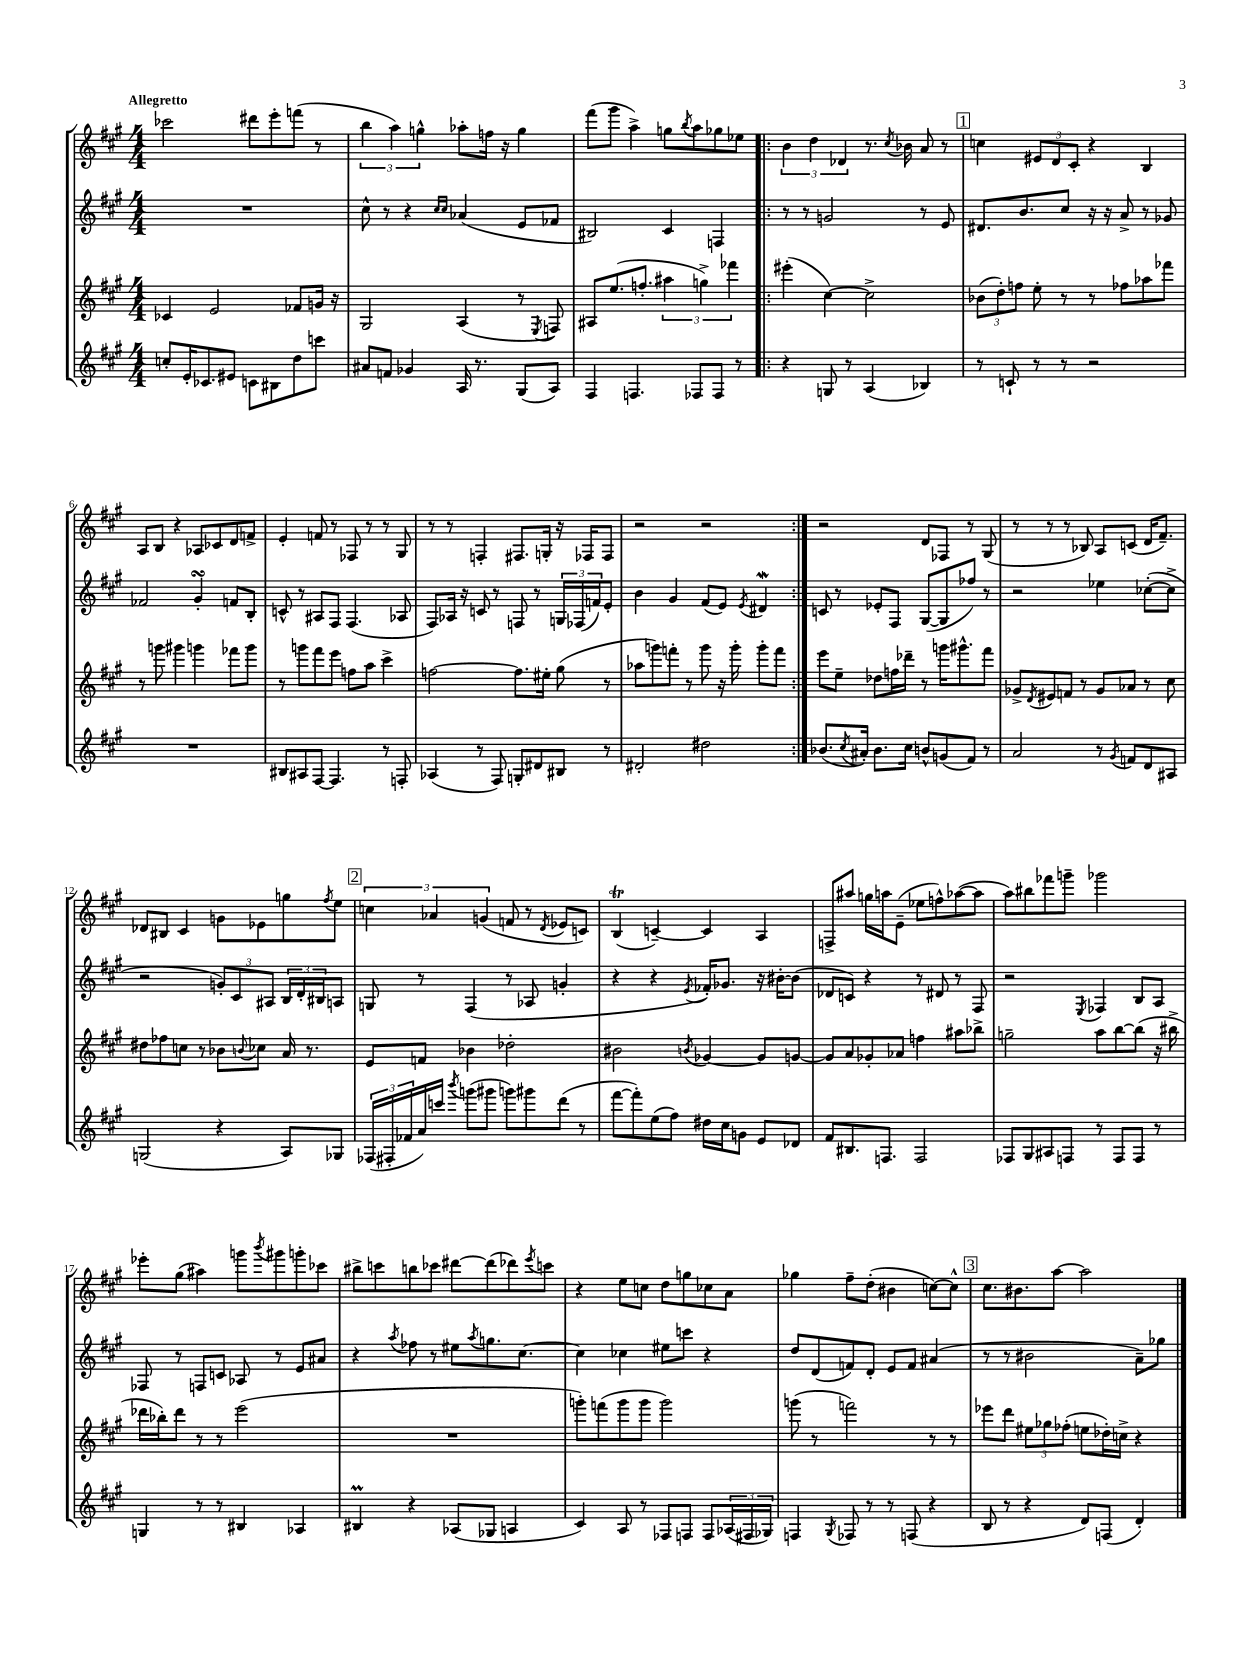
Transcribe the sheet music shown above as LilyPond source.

<<
\new StaffGroup <<
\new Staff = "s0" {
    \clef treble \key a \major \numericTimeSignature \time 4/4 \tempo "Allegretto"
    ces'''2 dis'''8 e'''8-. f'''8( r8 |
    \tuplet 3/2 { b''4 a''4) g''4-^ } aes''8-. f''16 r16 g''4 |
    fis'''8( gis'''8 a''4->) g''8 \acciaccatura { b''8 } a''8 ges''8 ees''8 |
    \repeat volta 2 { \tuplet 3/2 { b'4 d''4 des'4 } r8. \acciaccatura { cis''8 } bes'16 a'8 r8 |
    \mark \markup { \box "1" } c''4 \tuplet 3/2 { eis'8 d'8 cis'8-. } r4 b4 |
    a8 b8 r4 aes8 ces'8 d'8 f'8-> |
    e'4-. f'8 r8 fes8 r8 r8 gis8 |
    r8 r8 f4-. fis8. g16-. r16 fes16 fes8 |
    r2 r2 | }
    r2 d'8 fes8 r8 gis8( |
    r8 r8 r8 bes8) a8 c'8( d'16 fis'8.--) |
    des'8 bis8 cis'4 g'8 ees'8 g''8 \acciaccatura { fis''8 } e''8 |
    \mark \markup { \box "2" } \tuplet 3/2 { c''4 aes'4 g'4( } f'8 r8 \acciaccatura { d'8 } ees'8 c'8) |
    b4\trill( c'4~--) c'4 a4 |
    f8-> ais''8 g''16 a''16 e'8--( ees''8 f''8-^) aes''8~( aes''8 |
    a''8) bis''8 fes'''8 g'''8-- ges'''2 |
    ees'''8-. gis''8( ais''4) g'''8 \acciaccatura { b'''8 } gis'''8 g'''8-. ces'''8 |
    bis''8-> c'''8 b''8 ces'''8 dis'''8~ dis'''8( des'''8) \acciaccatura { e'''8 } c'''8 |
    r4 e''8 c''8 d''8 g''8 ces''8 a'8 |
    ges''4 fis''8-- d''8-.( bis'4 c''8~) c''8-^ |
    \mark \markup { \box "3" } cis''8. bis'8. a''8~ a''2 \bar "|." |
}
\new Staff = "s1" {
    \clef treble \key a \major \numericTimeSignature \time 4/4
    R1 |
    cis''8-^ r8 r4 \grace { cis''16 cis''16 } aes'4( e'8 fes'8 |
    bis2) cis'4 f4 |
    \repeat volta 2 { r8 r8 g'2 r8 e'8 |
    \mark \markup { \box "1" } dis'8. b'8. cis''8 r16 r16 a'8-> r8 ges'8 |
    fes'2 gis'4-.\turn f'8 b8-. |
    c'8-^ r8 ais8 fis8 fis4.( aes8 |
    fis8) aes16 r16 c'8 r8 f8 r8 \tuplet 3/2 { g16 fes16( f'16) } e'8-. |
    b'4 gis'4 fis'8( e'8) \acciaccatura { e'8 } dis'4\mordent | }
    c'8 r8 ees'8-. fis8 gis8~( gis8 fes''8) r8 |
    r2 ees''4 ces''8~-.( ces''8-> |
    r2 \tuplet 3/2 { g'8-.) cis'8 ais8 } \tuplet 3/2 { b16 d'16-. bis16 } a8 |
    \mark \markup { \box "2" } g8 r8 fis4( r8 aes8 g'4-. |
    r4 r4 \acciaccatura { e'8 } fes'16-.) ges'8. r16 bis'16~-. bis'8( |
    des'8 c'8) r4 r8 dis'8 r8 fis8 |
    r2 \acciaccatura { e8 } fes4 b8 a8 |
    fes8 r8 f8 c'8 aes8 r8 e'8 ais'8 |
    r4 \acciaccatura { a''8 } fes''8 r8 eis''8 \acciaccatura { a''8 } g''8. cis''8.~ |
    cis''4 ces''4 eis''8 c'''8 r4 |
    d''8 d'8( f'8) d'8-. e'8 f'8 ais'4( |
    \mark \markup { \box "3" } r8 r8 bis'2 a'8--) ges''8 \bar "|." |
}
\new Staff = "s2" {
    \clef treble \key a \major \numericTimeSignature \time 4/4
    ces'4 e'2 fes'8 g'16 r16 |
    gis2 a4( r8 \acciaccatura { e8 } f8) |
    ais8 e''8.( f''8.-. \tuplet 3/2 { ais''4 g''4->) fes'''4 } |
    \repeat volta 2 { eis'''4-.( cis''4~) cis''2-> |
    \mark \markup { \box "1" } \tuplet 3/2 { bes'8( d''8-.) f''8 } e''8-. r8 r8 fes''8 aes''8 fes'''8 |
    r8 g'''8 gis'''4 g'''4 fes'''8 g'''8 |
    r8 g'''8 fis'''8 e'''8 f''8 a''8 cis'''4-> |
    f''2~ f''8. eis''16-. gis''8( r8 |
    aes''8 g'''8) f'''8-. r8 g'''8 r16 g'''16-. g'''8-. f'''8 | }
    e'''8 e''8-- des''8 f''16 des'''16-- r8 g'''16 gis'''8.-^ fis'''8 |
    ges'8-> \acciaccatura { d'8 } eis'8 f'8 r8 ges'8 aes'8 r8 cis''8 |
    dis''8 fes''8 c''8 r8 bes'8 \appoggiatura { b'8 } ces''8 a'16 r8. |
    \mark \markup { \box "2" } e'8 f'8 bes'4 des''2-. |
    bis'2 \acciaccatura { b'8 } ges'4~ ges'8 g'8~ |
    g'8 a'8 ges'8-. aes'8 f''4 ais''8 bes''8-> |
    g''2-- a''8 b''8~ b''8( r16 bis''16-> |
    des'''16 bes''16-.) des'''8 r8 r8 e'''2( |
    R1 |
    g'''8-.) f'''8( g'''8 g'''8 g'''2) |
    g'''8( r8 f'''2) r8 r8 |
    \mark \markup { \box "3" } ees'''8 d'''8 \tuplet 3/2 { eis''8 ges''8 fes''8-.( } e''8 des''16-.) c''16-> r4 \bar "|." |
}
\new Staff = "s3" {
    \clef treble \key a \major \numericTimeSignature \time 4/4
    c''8-. e'16-. ces'8. eis'8 c'8 bis8 d''8 c'''8 |
    ais'8 f'8 ges'4 a16 r8. gis8( a8) |
    fis4 f4. fes8 fes8 r8 |
    \repeat volta 2 { r4 g8 r8 a4( bes4) |
    \mark \markup { \box "1" } r8 c'8-! r8 r8 r2 |
    R1 |
    bis8 ais8 fis8~ fis4. r8 f8-. |
    aes4( r8 fis8) g8-. dis'8 bis8 r8 |
    dis'2-. dis''2 | }
    bes'8.( \acciaccatura { cis''8 } ais'16-.) bes'8. cis''16 b'8-^ g'8( fis'8) r8 |
    a'2 r8 \acciaccatura { gis'8 } f'8 d'8 ais8 |
    g2( r4 a8) ges8 |
    \mark \markup { \box "2" } \tuplet 3/2 { fes16( fis16-. fes'16 } a'16) c'''16 \acciaccatura { b'''8 } g'''8( gis'''8 g'''8) gis'''8 d'''8( r8 |
    fis'''8~ fis'''8-.) e''8( fis''8) dis''16 cis''16 g'8 e'8 des'8 |
    fis'8 bis8. f8. f2 |
    fes8 gis8 ais8 f8 r8 f8 f8 r8 |
    g4 r8 r8 bis4 aes4 |
    bis4\prall r4 aes8( ges8 a4 |
    cis'4) a8 r8 fes8 f8 f8 \tuplet 3/2 { aes16( fis16 ges16) } |
    f4 \acciaccatura { gis8 } fes8 r8 r8 f8( r4 |
    \mark \markup { \box "3" } b8 r8 r4 d'8) f8( d'4-.) \bar "|." |
}
>>
>>
